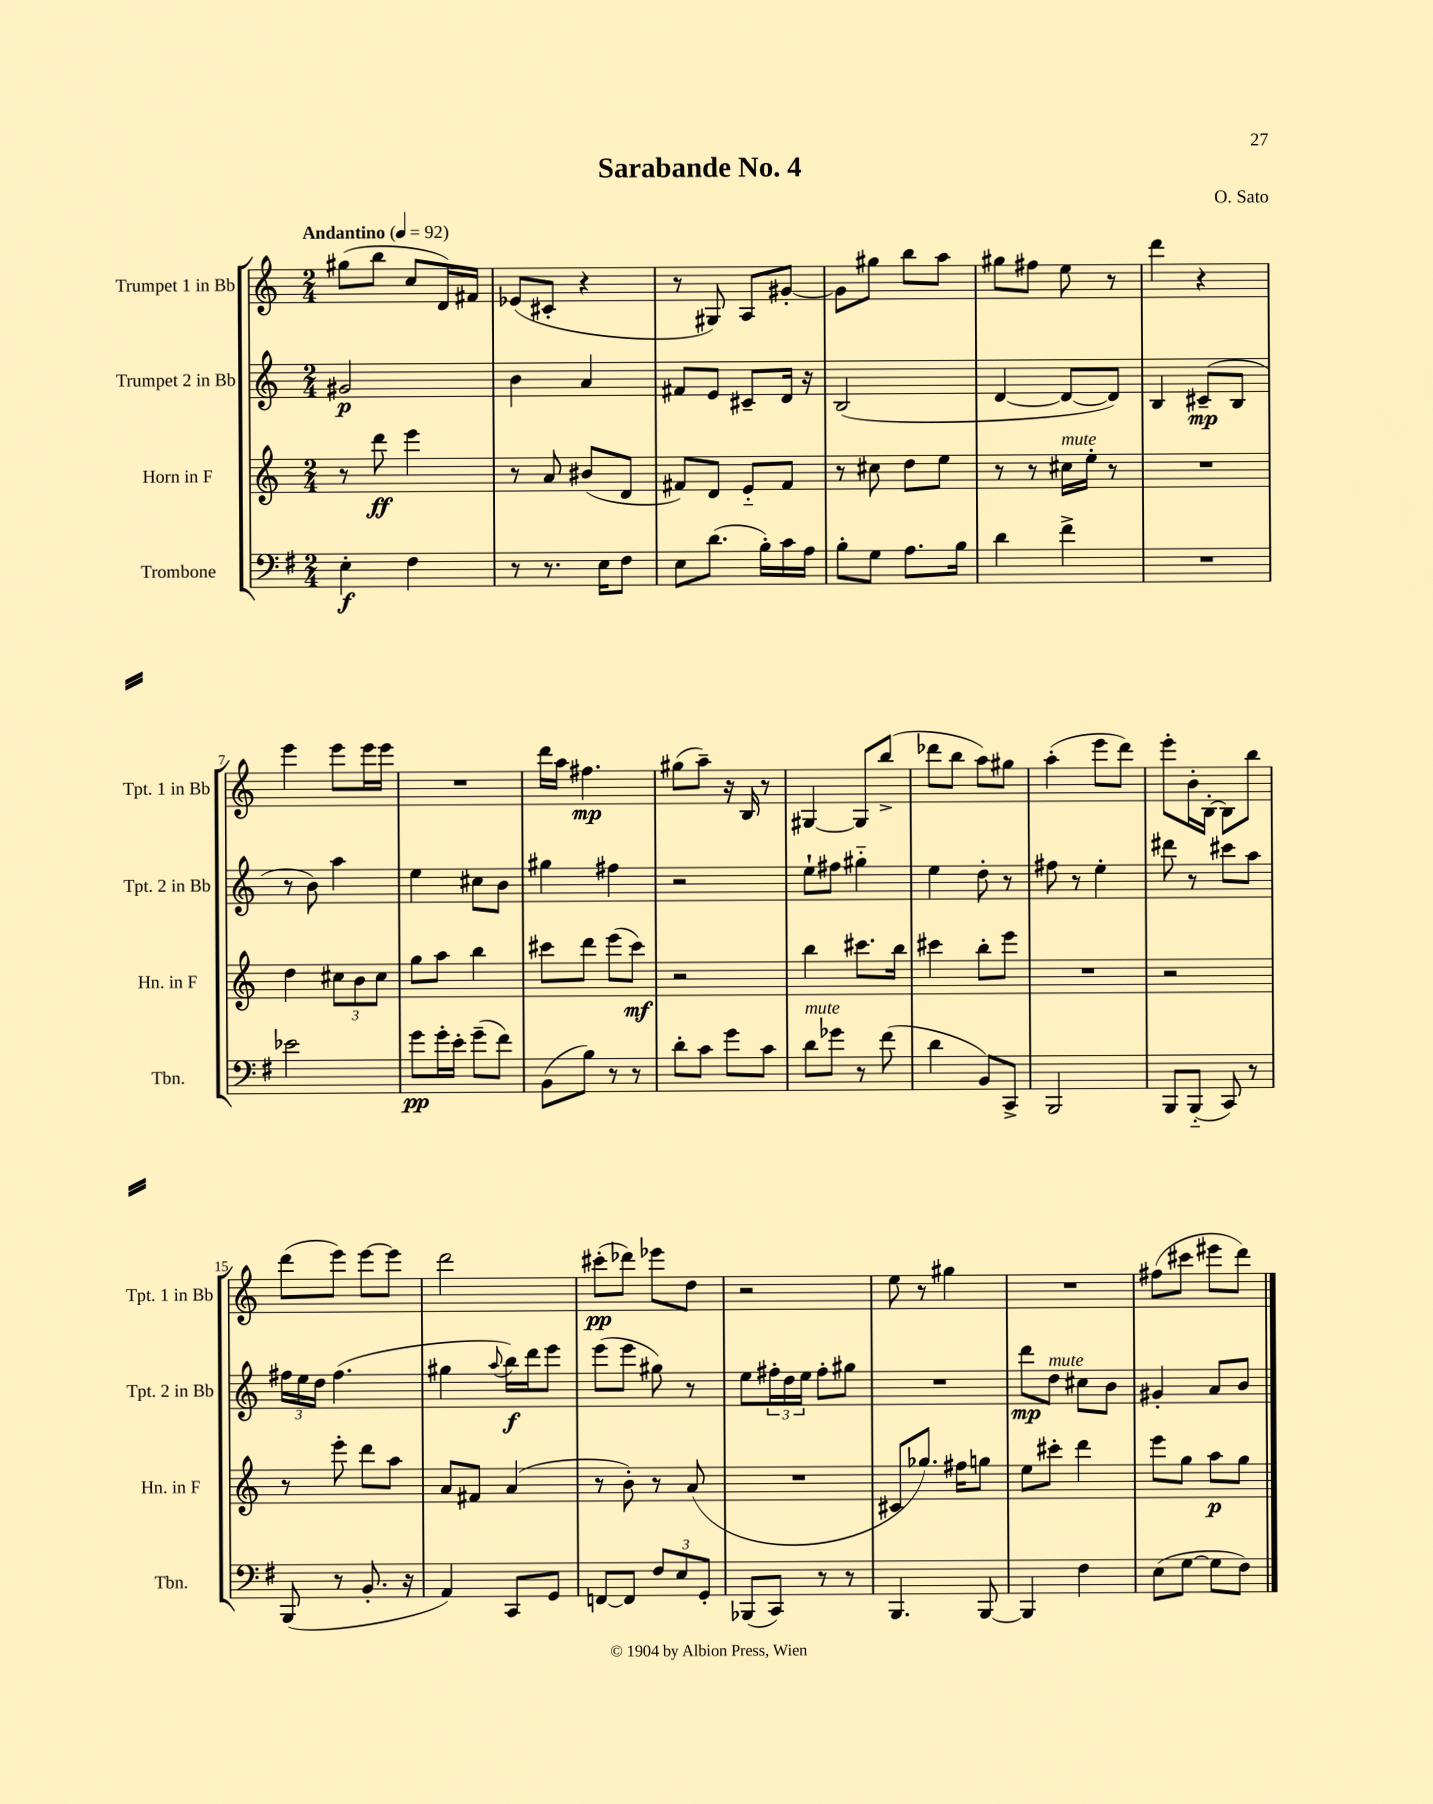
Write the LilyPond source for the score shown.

\header { title = "Sarabande No. 4" composer = "O. Sato" }
<<
\new StaffGroup <<
\new Staff = "s0" \with { instrumentName = "Trumpet 1 in Bb" shortInstrumentName = "Tpt. 1 in Bb" } {
    \clef treble \key c \major \numericTimeSignature \time 2/4 \tempo "Andantino" 4 = 92
    gis''8( b''8 c''8 d'16) fis'16 |
    ees'8( cis'8-. r4 |
    r8 gis8) a8 gis'8~-. |
    gis'8 gis''8 b''8 a''8 |
    gis''8 fis''8 e''8 r8 |
    d'''4 r4 |
    e'''4 e'''8 e'''16 e'''16 |
    R2 |
    d'''16 a''16 fis''4.\mp |
    gis''8( a''8--) r16 b16 r8 |
    gis4~ gis8 b''8->( |
    des'''8 b''8 a''8) gis''8 |
    a''4-.( e'''8 d'''8) |
    e'''8-. b'16-. b16~-. b8 b''8 |
    d'''8( e'''8) e'''8~ e'''8 |
    d'''2 |
    cis'''8-.\pp( des'''8) ees'''8 d''8 |
    r2 |
    e''8 r8 gis''4 |
    R2 |
    fis''8( cis'''8 eis'''8 d'''8) \bar "|." |
}
\new Staff = "s1" \with { instrumentName = "Trumpet 2 in Bb" shortInstrumentName = "Tpt. 2 in Bb" } {
    \clef treble \key c \major \numericTimeSignature \time 2/4
    gis'2\p |
    b'4 a'4 |
    fis'8 e'8 cis'8-- d'16 r16 |
    b2( |
    d'4~ d'8~ d'8) |
    b4 cis'8--\mp( b8 |
    r8 b'8) a''4 |
    e''4 cis''8 b'8 |
    gis''4 fis''4 |
    r2 |
    e''8-! fis''8 gis''4-_ |
    e''4 d''8-. r8 |
    fis''8 r8 e''4-. |
    dis'''8 r8 cis'''8 a''8 |
    \tuplet 3/2 { fis''16 e''16 d''16 } fis''4.( |
    gis''4 \appoggiatura { a''8 } b''16\f) d'''16 e'''8 |
    e'''8( e'''8 gis''8) r8 |
    e''8 \tuplet 3/2 { fis''16-. d''16 e''16 } fis''8-. gis''8 |
    R2 |
    d'''8\mp d''8^\markup { \italic "mute" } cis''8 b'8 |
    gis'4-. a'8 b'8 \bar "|." |
}
\new Staff = "s2" \with { instrumentName = "Horn in F" shortInstrumentName = "Hn. in F" } {
    \clef treble \key c \major \numericTimeSignature \time 2/4
    r8 d'''8\ff e'''4 |
    r8 a'8 bis'8( d'8 |
    fis'8) d'8 e'8-_ fis'8 |
    r8 cis''8 d''8 e''8 |
    r8 r8 cis''16^\markup { \italic "mute" } e''16-. r8 |
    R2 |
    d''4 \tuplet 3/2 { cis''8 b'8 cis''8 } |
    g''8 a''8 b''4 |
    cis'''8 d'''8 e'''8( cis'''8\mf) |
    r2 |
    b''4 cis'''8. b''16 |
    cis'''4 b''8-. e'''8 |
    R2 |
    r2 |
    r8 e'''8-. d'''8 a''8 |
    a'8 fis'8 a'4( |
    r8 b'8-.) r8 a'8( |
    R2 |
    cis'8 ges''8.) fis''16 g''8 |
    e''8 cis'''8-. d'''4 |
    e'''8 g''8 a''8\p g''8 \bar "|." |
}
\new Staff = "s3" \with { instrumentName = "Trombone" shortInstrumentName = "Tbn." } {
    \clef bass \key g \major \numericTimeSignature \time 2/4
    e4-.\f fis4 |
    r8 r8. e16 fis8 |
    e8 d'8.( b16-.) c'16 a16 |
    b8-. g8 a8. b16 |
    d'4 fis'4-> |
    R2 |
    ees'2 |
    g'8\pp g'16-. e'16-. g'8--( fis'8) |
    b,8( b8) r8 r8 |
    d'8-. c'8 g'8 c'8 |
    d'8^\markup { \italic "mute" } ges'8 r8 fis'8( |
    d'4 b,8) c,8-> |
    b,,2 |
    b,,8 b,,8-_( c,8) r8 |
    b,,8( r8 b,8.-. r16 |
    a,4) c,8 g,8 |
    f,8~ f,8 \tuplet 3/2 { fis8 e8 g,8-. } |
    bes,,8( c,8) r8 r8 |
    b,,4. b,,8~ |
    b,,4 fis4 |
    e8( g8~ g8 fis8) \bar "|." |
}
>>
>>
